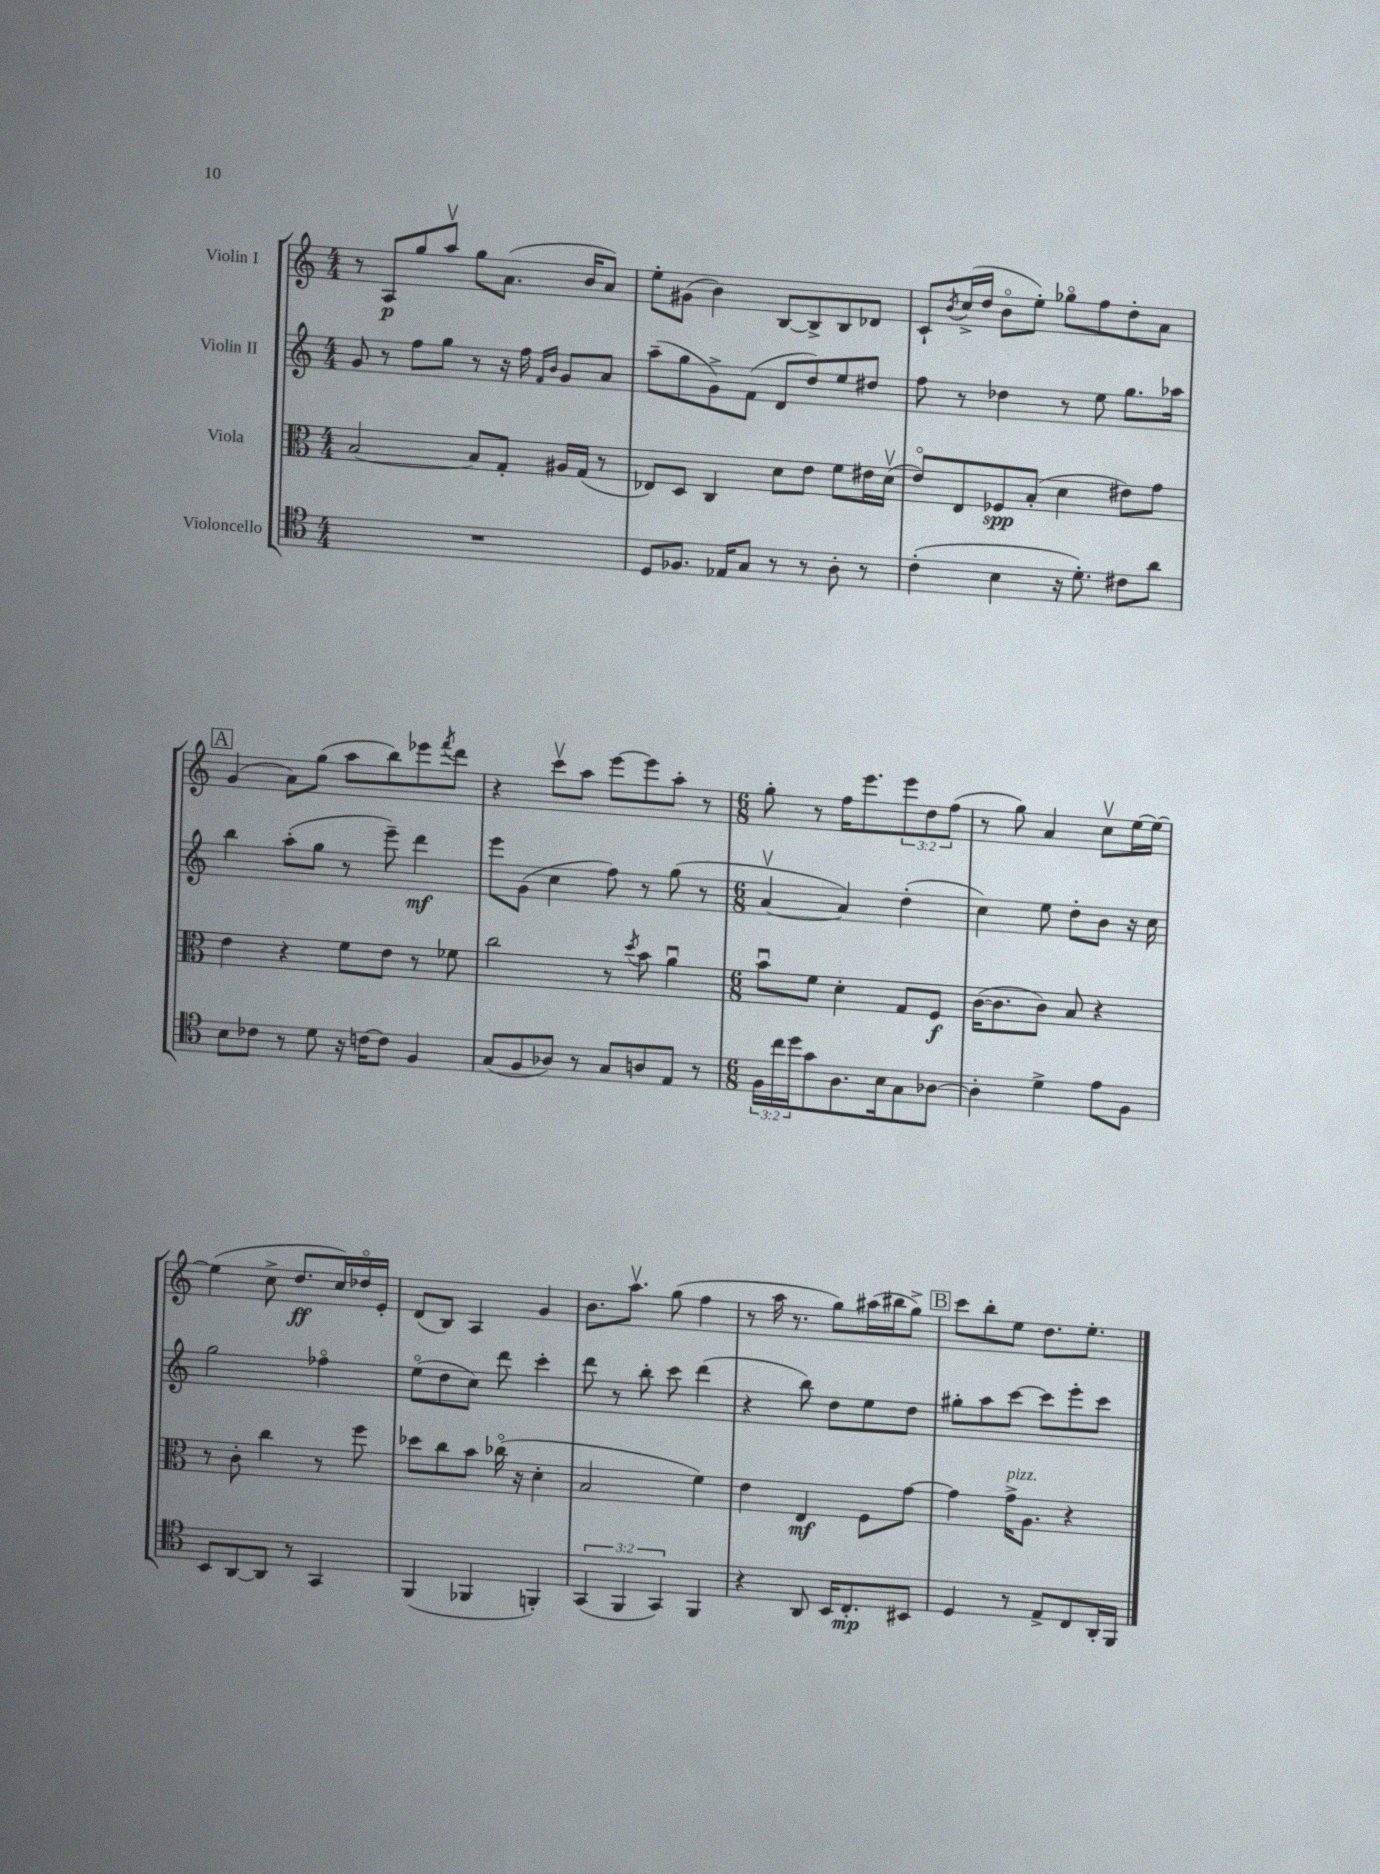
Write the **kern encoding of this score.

**kern	**dynam	**kern	**dynam	**kern	**dynam	**kern	**dynam
*part4	*part4	*part3	*part3	*part2	*part2	*part1	*part1
*staff4	*staff4	*staff3	*staff3	*staff2	*staff2	*staff1	*staff1
*I"Violoncello	*	*I"Viola	*	*I"Violin II	*	*I"Violin I	*
*clefC4	*	*clefC3	*	*clefG2	*	*clefG2	*
*k[]	*	*k[]	*	*k[]	*	*k[]	*
*M4/4	*	*M4/4	*	*M4/4	*	*M4/4	*
=1	=1	=1	=1	=1	=1	=1	=1
1r	.	[2B/	.	8g/	.	8r	.
.	.	.	.	8r	.	8A/L	p
.	.	.	.	8ff\L	.	8gg/	.
.	.	.	.	8gg\J	.	8aav/J	.
.	.	8B/L]	.	8r	.	8gg\L	.
.	.	8G'/J	.	16r	.	(8.a\J	.
.	.	.	.	16ff\	.	.	.
.	.	.	.	16qqf/LL	.	.	.
.	.	.	.	16qqb/JJ	.	.	.
.	.	16A#X/LL	.	8g/L	.	.	.
.	.	(16G/JJ	.	.	.	16b/KL	.
.	.	8r	.	8a/J	.	8a/J)	.
=2	=2	=2	=2	=2	=2	=2	=2
8D/L	.	8E-X/L)	.	(8aa~\L	.	8ee'\L	.
8.F-X/J	.	8D/J	.	8gg\	.	(8g#X\J	.
.	.	4C/	.	8g^\)	.	4b\)	.
16E-X/KL	.	.	.	.	.	.	.
8G/J	.	.	.	(8f\J	.	.	.
8r	.	8d\L	.	8d/L	.	[8B/L	.
8r	.	8e\J	.	8dd/)	.	8B^/]	.
8A'\	.	8f\L	.	8ee/	.	8B/	.
8r	.	16e#X\L	.	8dd#X/J	.	8d-X/J	.
.	.	(16dv\JJ	.	.	.	.	.
=3	=3	=3	=3	=3	=3	=3	=3
(4c'\	.	8e/L)	.	8ff\	.	8c`/L	.
.	.	.	.	.	.	8qb/	.
.	.	8E/	.	8r	.	(16cc^/L	.
.	.	.	.	.	.	16dd/JJ	.
4B\	.	8F-X/	spp	4dd-X\	.	8b\L	.
.	.	(8B'/J	.	.	.	8ee'\J)	.
16r	.	4d\	.	8r	.	8gg-X\L	.
8.d'\)	.	.	.	.	.	.	.
.	.	.	.	8ee\	.	8ff\	.
8c#X\L	.	8e#X\L)	.	8.gg\L	.	8dd'\	.
8a\J	.	8g\J	.	.	.	8a\J	.
.	.	.	.	16aa-X\Jk	.	.	.
!!LO:LB:g=z
!!LO:REH:place=s1:t=A
=4	=4	=4	=4	=4	=4	=4	=4
8B\L	.	4e\	.	4bb\	.	(4g/	.
8c-X\J	.	.	.	.	.	.	.
8r	.	4r	.	(8aa'\L	.	8a\L)	.
8d\	.	.	.	8gg\J	.	(8gg\J	.
16r	.	8f\L	.	8r	.	8aa\L	.
[16cn\KL	.	.	.	.	.	.	.
8c\J]	.	8e\J	.	8eee~\)	.	8bb\)	.
4F/	.	8r	.	4ddd\	mf	8eee-X\	.
.	.	.	.	.	.	8qfff/	.
.	.	8f-X\	.	.	.	8ddd\J	.
=5	=5	=5	=5	=5	=5	=5	=5
(8G/L	.	2cc\	.	8eee\L	.	4r	.
8F/	.	.	.	(8g\J	.	.	.
8A-X/J)	.	.	.	4cc\	.	8cccv\L	.
8r	.	.	.	.	.	8aa\J	.
8G/L	.	8r	.	8ff\)	.	[8eee\L	.
.	.	8qdd/	.	.	.	.	.
8An/	.	8b\	.	8r	.	8eee\]	.
8E/J	.	4au\	.	(8gg\	.	8aa'\J	.
8r	.	.	.	8r	.	8r	.
=6	=6	=6	=6	=6	=6	=6	=6
*M6/8	*	*M6/8	*	*M6/8	*	*M6/8	*
24F\LL	.	8bu\L	.	[4av/	.	8gg'\	.
24cc\	.	.	.	.	.	.	.
24dd\J	.	.	.	.	.	.	.
8g\	.	8f\J	.	.	.	8r	.
8.A\	.	4d'\	.	4a/])	.	16ff\KL	.
.	.	.	.	.	.	8.eee\	.
16B\k	.	.	.	.	.	.	.
8G\	.	8G/L	.	(4dd'\	.	12eee\	.
.	.	.	.	.	.	12dd\	.
[8A-X\J	.	8F/J	f	.	.	.	.
.	.	.	.	.	.	(12ff\J	.
=7	=7	=7	=7	=7	=7	=7	=7
4A-'\]	.	([16c\KL	.	4cc\)	.	8r	.
.	.	8.c\]	.	.	.	.	.
.	.	.	.	.	.	8gg\)	.
4d^\	.	8c\J)	.	8ee\	.	4a/	.
.	.	8B/	.	8dd'\L	.	.	.
8e\L	.	4r	.	8b\J	.	8ccv\L	.
8F\J	.	.	.	16r	.	[16ee\L	.
.	.	.	.	16cc\	.	16ee\JJ_	.
!!LO:LB:g=z
=8	=8	=8	=8	=8	=8	=8	=8
8BB/L	.	8r	.	2gg\	.	(4ee\]	.
[8AA/	.	8c'\	.	.	.	.	.
8AA/J]	.	4cc\	.	.	.	8cc^\	.
8r	.	.	.	.	.	8.dd/L	ff
4GG/	.	8r	.	4ff-X\	.	.	.
.	.	.	.	.	.	16cc/L)	.
.	.	8ff\	.	.	.	16dd-X/	.
.	.	.	.	.	.	16e'/JJ	.
=9	=9	=9	=9	=9	=9	=9	=9
(4FF/	.	8dd-X\L	.	(8ee\L	.	(8d/L	.
.	.	8cc\	.	8dd\	.	8B/J)	.
4FF-X/	.	8b\J	.	8cc\J)	.	4A/	.
.	.	(16cc-X\	.	8ddd\	.	.	.
.	.	16r	.	.	.	.	.
4FFn'/)	.	4d'\	.	4ccc'\	.	4g/	.
=10	=10	=10	=10	=10	=10	=10	=10
(6GG/	.	2B/	.	8ddd\	.	8.b\L	.
.	.	.	.	8r	.	.	.
6FF/	.	.	.	.	.	.	.
.	.	.	.	.	.	8.aav\J	.
.	.	.	.	8bb'\	.	.	.
6GG/)	.	.	.	.	.	.	.
.	.	.	.	8ccc\	.	(8gg\	.
4FF/	.	4f\)	.	(4ddd\	.	4ff\	.
=11	=11	=11	=11	=11	=11	=11	=11
4r	.	4e\	.	4r	.	8r	.
.	.	.	.	.	.	16aa\	.
.	.	.	.	.	.	8.r	.
8AA/	.	4E/	mf	8bb\)	.	.	.
16BB/KL	.	.	.	8dd\L	.	8gg\L)	.
8.C'/	mp	.	.	.	.	.	.
.	.	8F\L	.	8ee\	.	(16aa#X\L	.
.	.	.	.	.	.	16bb#X\J	.
8BB#X/J	.	[8g\J	.	8dd\J	.	8gg^\J)	.
!!LO:REH:place=s1:t=B
=12	=12	=12	=12	=12	=12	=12	=12
4D/	.	4g\]	.	8gg#X'\L	.	8ccc\L	.
.	.	.	.	8aa\	.	8bb'\	.
!	!	!LO:TX:a:i:t=pizz.	!	!	!	!	!
8r	.	16g^\KL	.	[8ccc\J	.	8ee\J	.
.	.	8.A\J	.	.	.	.	.
8E^/L	.	.	.	8ccc\L]	.	8.dd\L	.
8C/	.	4r	.	8eee'\	.	.	.
.	.	.	.	.	.	8.ee'\J	.
16AA'/L	.	.	.	8ccc\J	.	.	.
16FF/JJ	.	.	.	.	.	.	.
==	==	==	==	==	==	==	==
*-	*-	*-	*-	*-	*-	*-	*-
